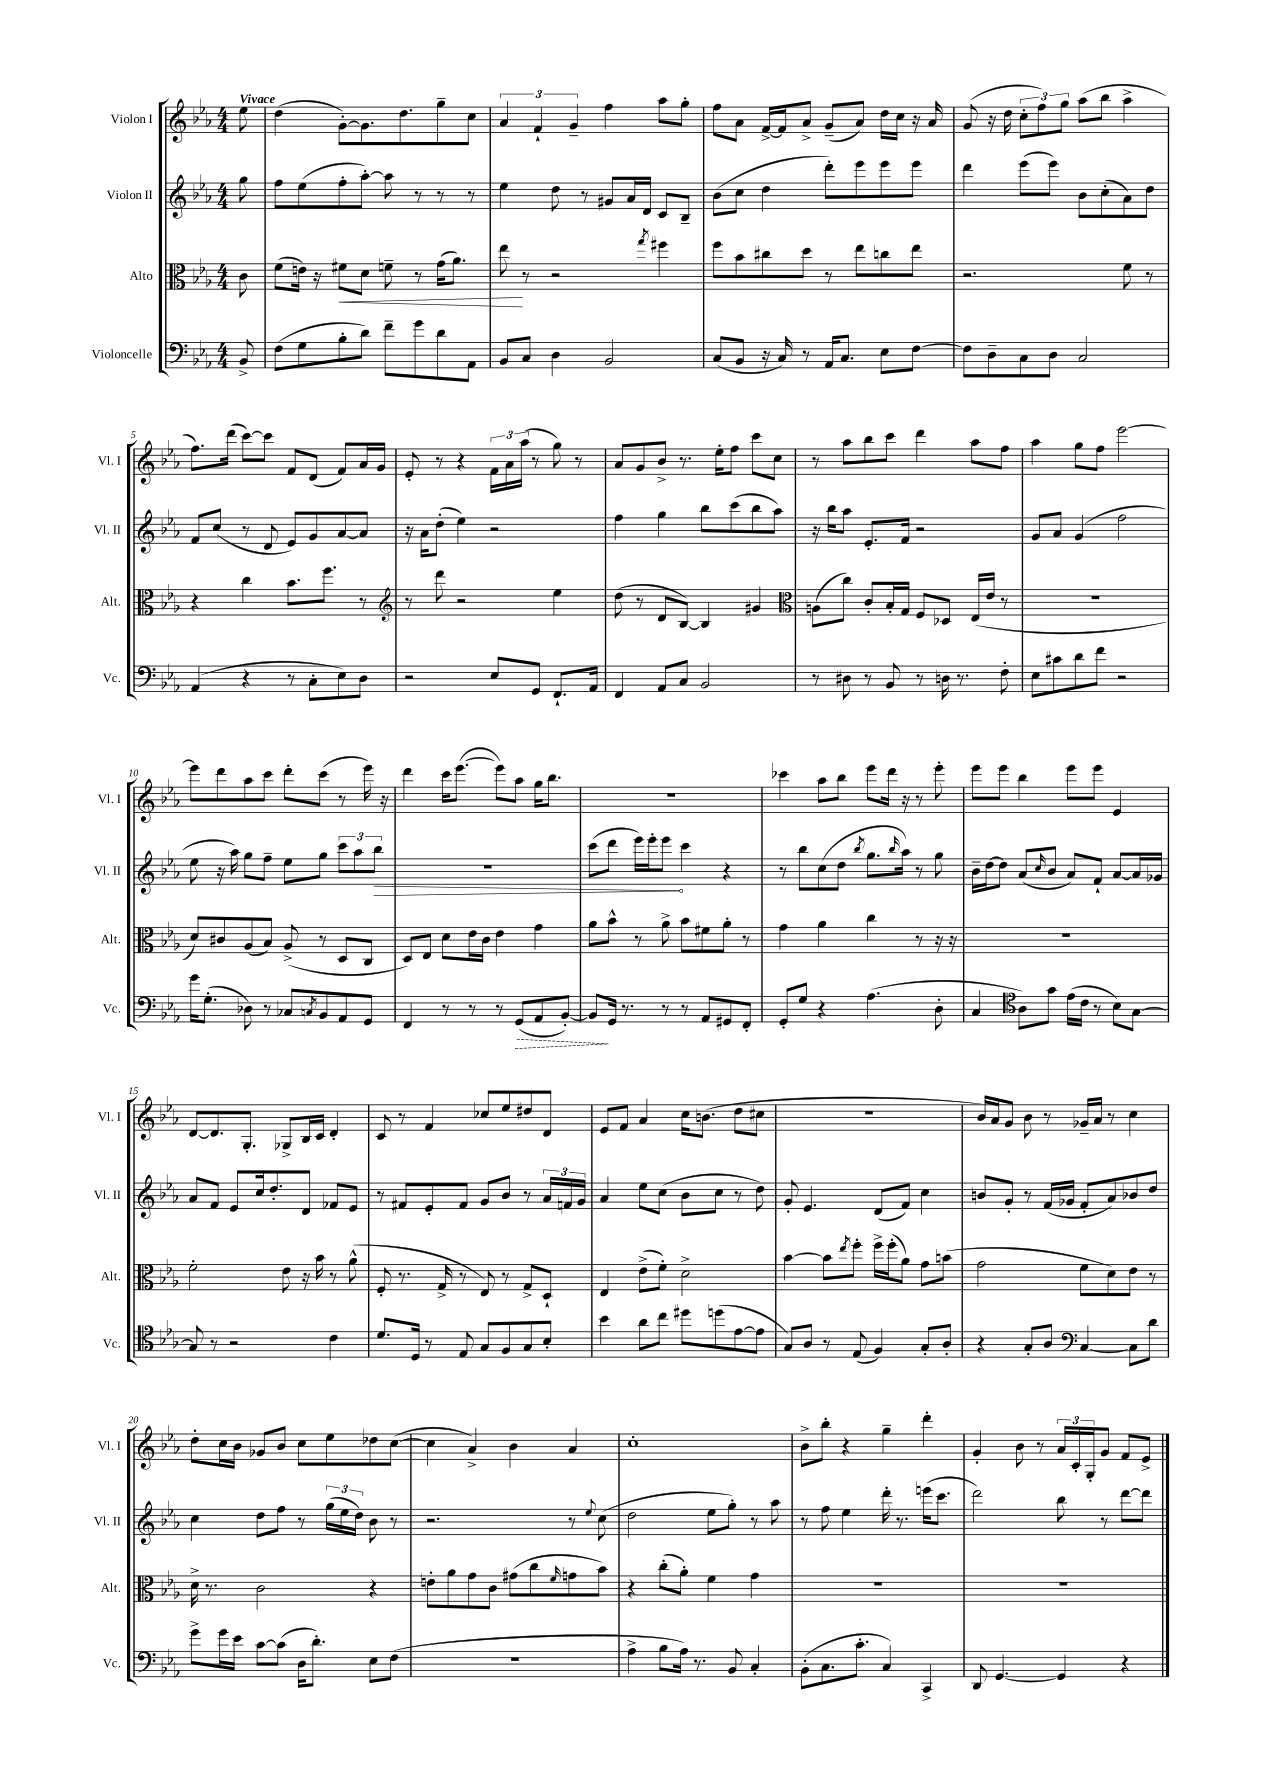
<<
\new StaffGroup <<
\new Staff = "s0" \with { instrumentName = "Violon I" shortInstrumentName = "Vl. I" } {
    \clef treble \key ees \major \numericTimeSignature \time 4/4 \partial 8 \tempo "Vivace"
    ees''8 |
    d''4( g'8~-.) g'8. d''8. g''8-- c''8 |
    \tuplet 3/2 { aes'4 f'4-! g'4-- } f''4 aes''8 g''8-. |
    f''8 aes'8 f'16~-> f'16 aes'8-> g'8--( aes'8) d''16 c''16 r16 aes'16 |
    g'8( r16 d''16 \tuplet 3/2 { c''8-. f''8) g''8 } aes''8( bes''8 aes''4-> |
    f''8.) d'''16( c'''8~) c'''8 f'8 d'8( f'8) aes'16 g'16 |
    ees'8-. r8 r4 \tuplet 3/2 { f'16 aes'16 aes''16( } r8 g''8) r8 |
    aes'8 g'8 bes'8-> r8. ees''16-. f''8 c'''8 c''8 |
    r8 aes''8 bes''8 c'''8 d'''4 aes''8 f''8 |
    aes''4 g''8 f''8 ees'''2~ |
    ees'''8 d'''8 aes''8 c'''8 d'''8-. c'''8( r8 ees'''16) r16 |
    d'''4 c'''16 ees'''8.~( ees'''8) aes''8 g''16 bes''8. |
    R1 |
    ces'''4 aes''8 bes''8 ees'''8 d'''16 r16 r8 ees'''8-. |
    ees'''8 ees'''8 bes''4 ees'''8 ees'''8 ees'4 |
    d'8~ d'8. g8.-. ges8-> bes16 c'16 d'4-. |
    c'8 r8 f'4 ces''8 ees''8 dis''8 d'8 |
    ees'8 f'8 aes'4 c''16 b'8.( d''8 cis''8 |
    R1 |
    bes'16) aes'16 g'8 bes'8 r8 ges'16-- aes'16 r8 c''4 |
    d''8-. c''16 bes'16 ges'8 bes'8 c''8 ees''8 des''8 c''8~( |
    c''4 aes'4->) bes'4 aes'4 |
    c''1-. |
    bes'8-> bes''8-. r4 g''4-- d'''4-. |
    g'4-. bes'8 r8 \tuplet 3/2 { aes'16 c'16-. g16-. } g'8 f'8 ees'8-> \bar "|." |
}
\new Staff = "s1" \with { instrumentName = "Violon II" shortInstrumentName = "Vl. II" } {
    \clef treble \key ees \major \numericTimeSignature \time 4/4 \partial 8
    g''8 |
    f''8 ees''8( f''8-. aes''8~-.) aes''8 r8 r8 r8 |
    ees''4 d''8 r8 gis'8 aes'16 d'16 c'8 bes8-- |
    bes'8( c''8 d''4 d'''8-.) ees'''8 ees'''8 ees'''8 |
    d'''4 ees'''8( ees'''8) bes'8 c''8-.( aes'8) d''8 |
    f'8 c''8( r8 d'8 ees'8) g'8 aes'8~ aes'8 |
    r16 aes'16 d''8-.( ees''4) r2 |
    f''4 g''4 bes''8 c'''8( bes''8 aes''8) |
    r16 bes''16 aes''8 ees'8.-. f'16 r2 |
    g'8 aes'8 g'4( f''2 |
    ees''8 r16 aes''16) g''8 f''8-- ees''8 g''8 \tuplet 3/2 { c'''8 aes''8 \once \override Hairpin.circled-tip = ##t bes''8\> } |
    R1 |
    c'''8( d'''8 ees'''16) ees'''16-. ees'''8\! c'''4 r4 |
    r8 bes''8 c''8( d''8 \acciaccatura { bes''8 } g''8. \grace { bes''16 } aes''16) r8 g''8 |
    bes'16-- d''16~ d''8 aes'8( \grace { c''16 } bes'8 aes'8) f'8-! aes'8~ aes'16 ges'16 |
    aes'8 f'8 ees'8 c''16 d''8.-. d'8 fes'8 ees'8 |
    r8 fis'8 ees'8-. fis'8 g'8 bes'8 r8 \tuplet 3/2 { aes'16 f'16 g'16 } |
    aes'4 ees''8 c''8( bes'8 c''8 r8 d''8) |
    g'8-. ees'4. d'8( f'8) c''4 |
    b'8 g'8-. r8 f'16( ges'16 f'8-. aes'8) bes'8 d''8 |
    c''4 d''8 f''8 r8 \tuplet 3/2 { g''16( ees''16 d''16) } bes'8 r8 |
    r2. r8 \appoggiatura { ees''8 } c''8( |
    d''2 ees''8 g''8-.) r8 aes''8 |
    r8 f''8 ees''4 d'''16-. r8. e'''16( c'''8. |
    d'''2) bes''8 r8 d'''8~ d'''8 \bar "|." |
}
\new Staff = "s2" \with { instrumentName = "Alto" shortInstrumentName = "Alt." } {
    \clef alto \key ees \major \numericTimeSignature \time 4/4 \partial 8
    c'8 |
    f'8( e'16) r16 fis'8\< d'8 f'8-- r8 g'16( aes'8.) |
    ees''8\! r8 r2 \acciaccatura { g''8 } fis''4 |
    f''8 bes'8 cis''8 d''8 r8 ees''8 c''8 ees''8 |
    r2. f'8 r8 |
    r4 c''4 bes'8. f''8. r8 |
    \clef treble r8 d'''8 r2 ees''4 |
    d''8( r8 d'8 bes8~) bes4 gis'4 |
    \clef alto a8( c''8) c'8-. bes16-. g16 f8 des8 ees16( ees'16 r8 |
    r1 |
    d'8) cis'8 aes8( bes8) aes8->( r8 d8 c8 |
    d8) ees8 d'8 ees'16 c'16 ees'4 g'4 |
    aes'8 bes'8-^ r8 aes'8-> bes'8 fis'8 aes'8-. r8 |
    g'4 aes'4 c''4 r8 r16 r16 |
    R1 |
    f'2-. ees'8 r16 bes'16 r8 aes'8-^( |
    f8-. r8. g16-> r8 ees8) r8 g8-> d8-! |
    ees4 ees'8->( f'8-.) d'2-> |
    bes'4~ bes'8 \acciaccatura { ees''8 } f''8-. f''16-> f''16-.( aes'8) g'8 b'8( |
    g'2 f'8 d'8) ees'8 r8 |
    d'16-> r8. c'2 r4 |
    e'8-. aes'8 g'8 c'8 gis'8( c''8 \grace { f'16 } g'8 bes'8) |
    r4 c''8-.( aes'8-.) f'4 g'4 |
    R1 |
    R1 \bar "|." |
}
\new Staff = "s3" \with { instrumentName = "Violoncelle" shortInstrumentName = "Vc." } {
    \clef bass \key ees \major \numericTimeSignature \time 4/4 \partial 8
    bes,8-> |
    f8( g8 bes8-. d'8) f'8-- g'8 d'8 aes,8 |
    bes,8 c8 d4 bes,2 |
    c8( bes,8 r16 c16) r8 aes,16 c8. ees8 f8~ |
    f8 d8-- c8 d8 c2 |
    aes,4( r4 r8 c8-. ees8) d8 |
    r2 ees8 g,8 f,8.-! aes,16 |
    f,4 aes,8 c8 bes,2 |
    r8 dis8 r8 bes,8 r8 d16 r8. f8-. |
    ees8 cis'8 d'8 f'8 r2 |
    g'16 g8.-.( des8) r8 ces8 \acciaccatura { c8 } bes,8 aes,8 g,8 |
    f,4 r8 r8 r8 \once \override Hairpin.style = #'dashed-line g,8\>( aes,8 bes,8~-.) |
    bes,8\! g,16 r8. r8 r8 aes,8 gis,8 f,8-. |
    g,8-. g8 r4 aes4.( d8-. |
    c4 \clef tenor aes8) g'8 ees'16( c'16 r8 bes8) g8~ |
    g8 r8 r2 c'4 |
    d'8. d16 r8 ees8 g8 f8 g8 bes8-. |
    bes'4 aes'8 c''8 dis''8 d''8( ees'8~ ees'8 |
    g8) aes8 r8 ees8( f4) g8-. aes8-. |
    r4 g8-. aes8 \clef bass c4~ c8 d'8 |
    g'8-> g'16 ees'16 c'8~ c'8( d16 d'8.-.) ees8 f8( |
    R1 |
    aes4-> bes8 aes16) r8. bes,8 c4-. |
    bes,8-.( c8. c'8.-. c4) c,4-> |
    d,8 g,4.~ g,4 r4 \bar "|." |
}
>>
>>
